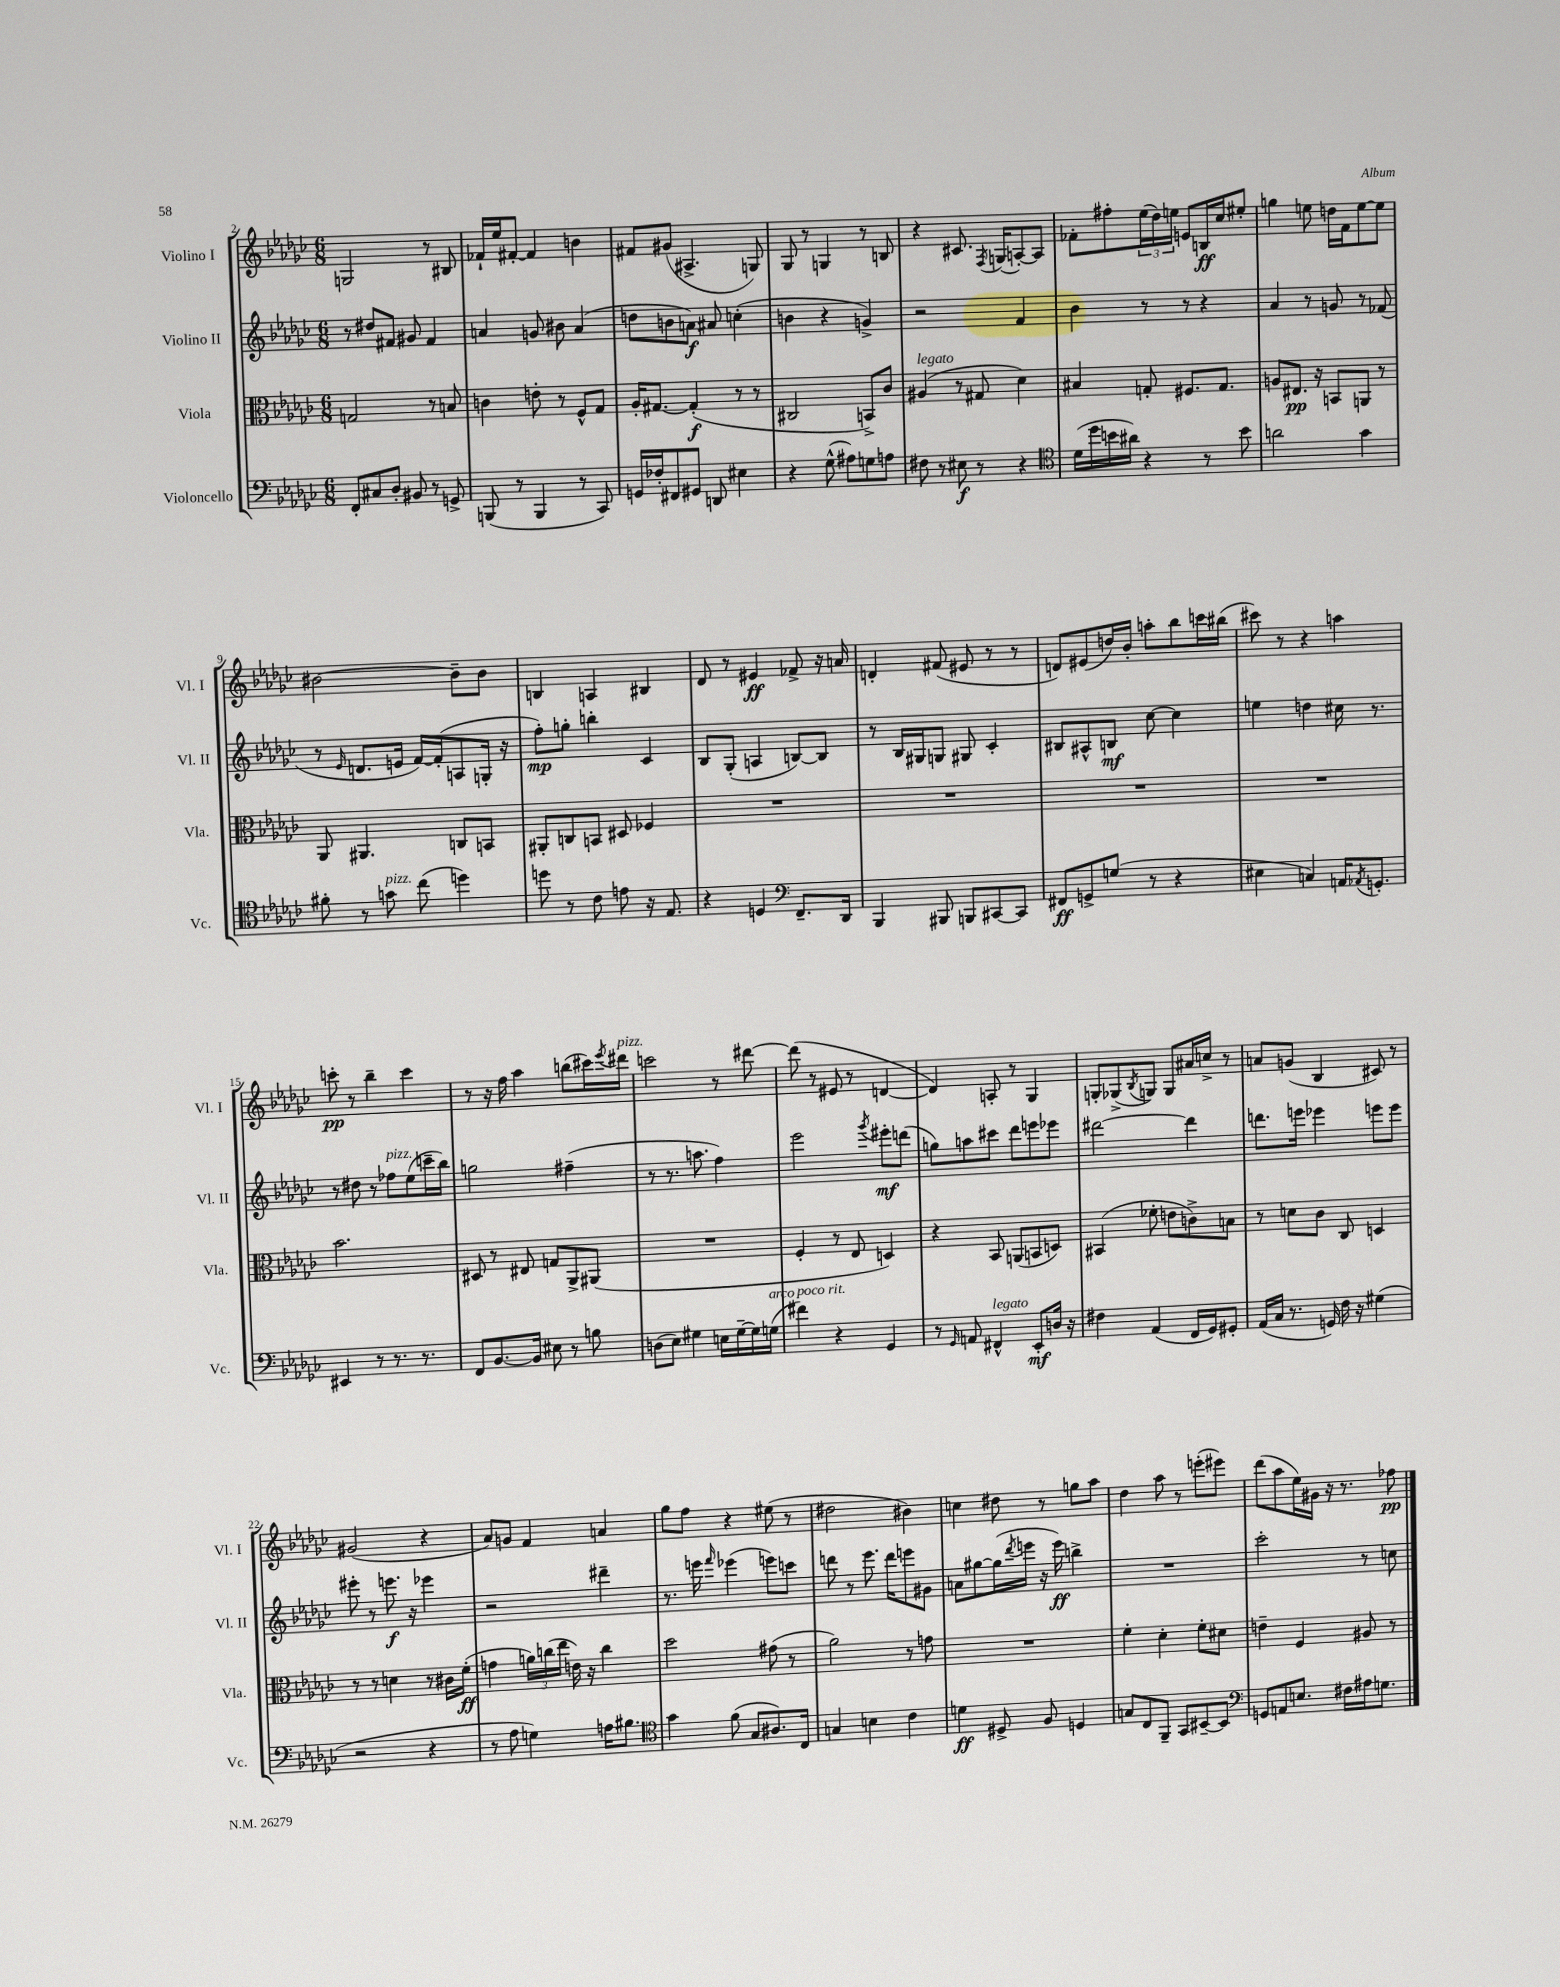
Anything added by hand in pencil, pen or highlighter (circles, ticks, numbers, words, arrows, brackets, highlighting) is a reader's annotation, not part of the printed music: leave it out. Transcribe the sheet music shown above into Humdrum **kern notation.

**kern	**kern	**kern	**kern
*staff4	*staff3	*staff2	*staff1
*clefF4	*clefC3	*clefG2	*clefG2
*k[b-e-a-d-g-c-]	*k[b-e-a-d-g-c-]	*k[b-e-a-d-g-c-]	*k[b-e-a-d-g-c-]
*M6/8	*M6/8	*M6/8	*M6/8
8FF'/L	2G/	8r	2G/
8C#/	.	8dd#/L	.
8D-'/J	.	8f#/J	.
8BB#/	.	8g#/	.
8r	8r	4f#/	8r
8GG^/	8B/	.	8B#/
=	=	=	=
(8BBB/	4c\	4a/	16f-`/LL
.	.	.	16ee-/J
8r	.	.	[8f#'/J
4BBB/	8e'\	8g/	4f#/]
.	8r	8b#\	.
8r	8F^^/L	(4a/	4b\
8CC-/)	8G-/J	.	.
=	=	=	=
16GG/LL	16A-'/LK	8dd\L	8f#/L
16F-'/J	[8.G#/J	.	.
8FF#/	.	8b\	(8g#/J
8GG#/J	(4G#'/]	8a\J)	4.A#^/
8DD/	.	8a#/	.
4E#\	8r	(4cc'\	.
.	8r	.	8G/)
=	=	=	=
4r	2C#/	4b\	8G-/
.	.	.	8r
(8G-^^\	.	4r	4G/
8A#\L)	.	.	.
8G\	8BB^/L)	4g^/)	8r
8A\J	8c-/J	.	8B/
=	=	=	=
8F#\	(4A#/	2r	4r
8r	.	.	.
8E#\	8r	.	8.c#/
8r	8G#/	.	.
.	.	.	8qF/
.	.	.	(16G/LK
4r	4d-\)	4f/	[8A'/)
.	.	.	8A/]J
=	=	=	=
*clefC4	*	*	*
(16d-\LL	4B#/	4b-\	8f-'\L
16dd-\	.	.	.
16b\	.	.	8ff#'\
16a#\JJ)	.	.	.
4r	8G'/	8r	(24ee-\L
.	.	.	24dd-\)
.	.	.	24ee\JJ
.	8.F#/L	8r	8e/L
8r	.	4r	16B/L
.	8.G/J	.	16cc-/J
8b\	.	.	8ee#'/J
=	=	=	=
2a\	8A/L	4a-/	4gg\
.	8.E#/J	.	.
.	.	8r	8ee\
.	16r	.	.
.	8BB/L	8g/	16dd\LL
.	.	.	16f\J
4g-\	8AA/J	8r	[8ee\
.	8r	(8f-/	8ee\]J
=	=	=	=
8f#'\	8AA-/	8r	[2b#\
.	.	16qqe-/	.
8r	4.AA#/	8.d/L	.
8g\	.	.	.
.	.	16e/Jk	.
(8cc-\	.	[16f/LL)	.
.	.	(16f'/]J	.
4dd\)	8C/L	8A/	8b#~\]L
.	8BB/J	16G'/Jk	8b#\J
.	.	16r	.
=	=	=	=
8dd\	8AA#'/L	8ff'\L)	4B/
8r	8C/	8gg'\J	.
8c-\	8BB/J	4bb'\	4A/
8e\	8D#/	.	.
16r	4F-/	4c-/	4B#/
8.E-/	.	.	.
=	=	=	=
4r	2.r	8B-/L	8d-/
.	.	(8G-'/J	8r
4D/	.	4A/	4e#/
*clefF4	*	*	*
8.FF~/L	.	[8B/L)	8f-^/
.	.	8B/]J	16r
16DD-/Jk	.	.	16a/
=	=	=	=
4BBB-/	2.r	8r	4d'/
.	.	16B-/LL	.
.	.	16G#/J	.
8BBB#/	.	8G/J	(8f#/
8BBB/L	.	8G#/	8e#/
[8CC#/	.	4c-'/	8r
8CC#/]J	.	.	8r
=	=	=	=
8FF#/L	2.r	8B#/L	8d/L)
8GG^/	.	8A#^^/	(8e#/
(8G/J	.	8B/J	16dd/L)
.	.	.	16b-'/JJ
8r	.	[8cc-\	8aa'\L
4r	.	4cc-\]	8bb-\
.	.	.	16ccc\L
.	.	.	(16bb#\JJ
=	=	=	=
4E#\	2.r	4ee\	8ccc#\)
.	.	.	8r
4C/)	.	4dd\	4r
16AA/LK	.	16cc#\	4aa\
8qAA-/	.	.	.
8.GG'/J	.	8.r	.
=	=	=	=
4EE#/	2.b-\	8r	8ccc'\
.	.	8dd#\	8r
8r	.	8r	4bb-~\
8.r	.	8ff-\L	.
.	.	(8ee-\	4ccc\
8.r	.	.	.
.	.	16ccc~\L	.
.	.	16bb-\JJ)	.
=	=	=	=
8FF/L	8D#/	2gg\	8r
[8.BB-/	8r	.	16r
.	.	.	16ff\
.	8E#/	.	4aa-\
16BB-/]Jk	.	.	.
8E#\	8G/L	.	.
8r	8AA-^/	(4ff#~\	(8bb\L
8B\	(8AA#/J	.	16ccc#\L)
.	.	.	8qeee-/
.	.	.	16ddd#\JJ
=	=	=	=
(8D\L	2.r	8r	2ccc\
8E-\J)	.	8.r	.
4G#\	.	.	.
.	.	8.aa\	.
16E\LL	.	4ff\)	8r
[16G#~\	.	.	.
16G#\]	.	.	[8ddd#\
(16G\JJ	.	.	.
=	=	=	=
4f#\)	4F'/	2eee-\	(8ddd#\]
.	.	.	8r
4r	8r	.	8e#/
.	8E-/	.	8r
.	.	8qggg-/	.
4GG-/	4D/)	8eee#'\L	[4d/
.	.	(8ddd\J	.
=	=	=	=
8r	4r	8gg\L)	4d/])
16qqGG-/	.	.	.
8AA/	.	8aa\	.
4FF#^^/	8BB-/	8ccc#\J	8A'/
.	(8AA/L	8ddd-\L	8r
8EE-'/L	8BB/	8eee\	4G-/
16D/Jk	8D/J)	8eee-\J	.
16r	.	.	.
=	=	=	=
4F#\	(4BB#/	[2ddd#\	8G'/L
.	.	.	(8G-^/
.	.	.	8qB-/
(4AA-/	8f-'\	.	8G/J)
.	8e\L	.	8G/L
16FF/LL	8c^\)	4ddd#\]	16a#/L
16GG-/J)	.	.	16cc^/JJ
8GG#'/J	8B\J	.	8r
=	=	=	=
(16AA-/LL	8r	8.ddd\L	8a/L
16C-/JJ	.	.	.
8.r	8d\L	.	(8g/J
.	.	16eee\Jk	.
.	8c-\J	4eee-\	4B-/
16GG/)	.	.	.
16F\	8C-/	.	.
16r	.	.	.
(4G#\	4D/	8eee\L	8c#/)
.	.	8eee\J	8r
=	=	=	=
2r	8r	8eee#'\	(2g#/
.	8r	8r	.
.	4d\	8.eee\	.
.	.	16r	.
4r	8r	4eee-\	4r
.	16c#\LL	.	.
.	(16f'\JJ	.	.
=	=	=	=
8r	4g\	2r	8a-/L)
8A-\	.	.	8g/J
4G\)	24a\LL)	.	4f/
.	(24cc\	.	.
.	24ee-\JJ	.	.
.	16e\)	.	.
.	16r	.	.
16A\LK	4cc\	4ddd#~\	4a/
8.B#\J	.	.	.
=	=	=	=
*clefC4	*	*	*
4g-\	2dd-\	8.r	8gg-\L
.	.	.	8ff\J
.	.	16eee\	.
.	.	16qqfff/	.
(8f\	.	(4eee-\	4r
8G-/L	.	.	.
8.A#/)	(8g#\	8eee\L)	(8ee#\
.	8r	8ccc\J	8r
16C-/Jk	.	.	.
=	=	=	=
4G/	2a-\)	8ddd\	2dd#\
.	.	8r	.
4B\	.	8.eee-\	.
.	.	16ddd\LK	.
4c-\	8r	8eee\	4b#\)
.	8g\	8g#\J	.
=	=	=	=
4d\	2.r	8a\L	4cc\
.	.	[8gg#\	.
8D#^/	.	(16gg#\]L	8dd#\
.	.	8qddd-/	.
.	.	16eee\JJ	.
8F/	.	16r	8r
.	.	16eee\)	.
4D/	.	4bb^\	8gg\L
.	.	.	8aa-\J
=	=	=	=
8G/L	4f'\	2.r	4dd-\
8C-/	.	.	.
8FF~/J	4d-'\	.	8aa-\
8GG-/L	.	.	8r
[8BB#~/	8f'\L	.	(8eee'\L
8BB#/]J	8d#\J	.	8eee#\J)
=	=	=	=
*clefF4	*	*	*
8GG/L	4e~\	2ccc-'\	(8ddd-\L
8AA/	.	.	8aa-\
8.E/J	4F/	.	16ee-\L)
.	.	.	16g#\JJ
.	.	.	16r
16F#\LL	.	.	8.r
16A#\J	8A#/	8r	.
8.G\J	.	.	.
.	8r	8cc\	8ff-\
==	==	==	==
*-	*-	*-	*-
